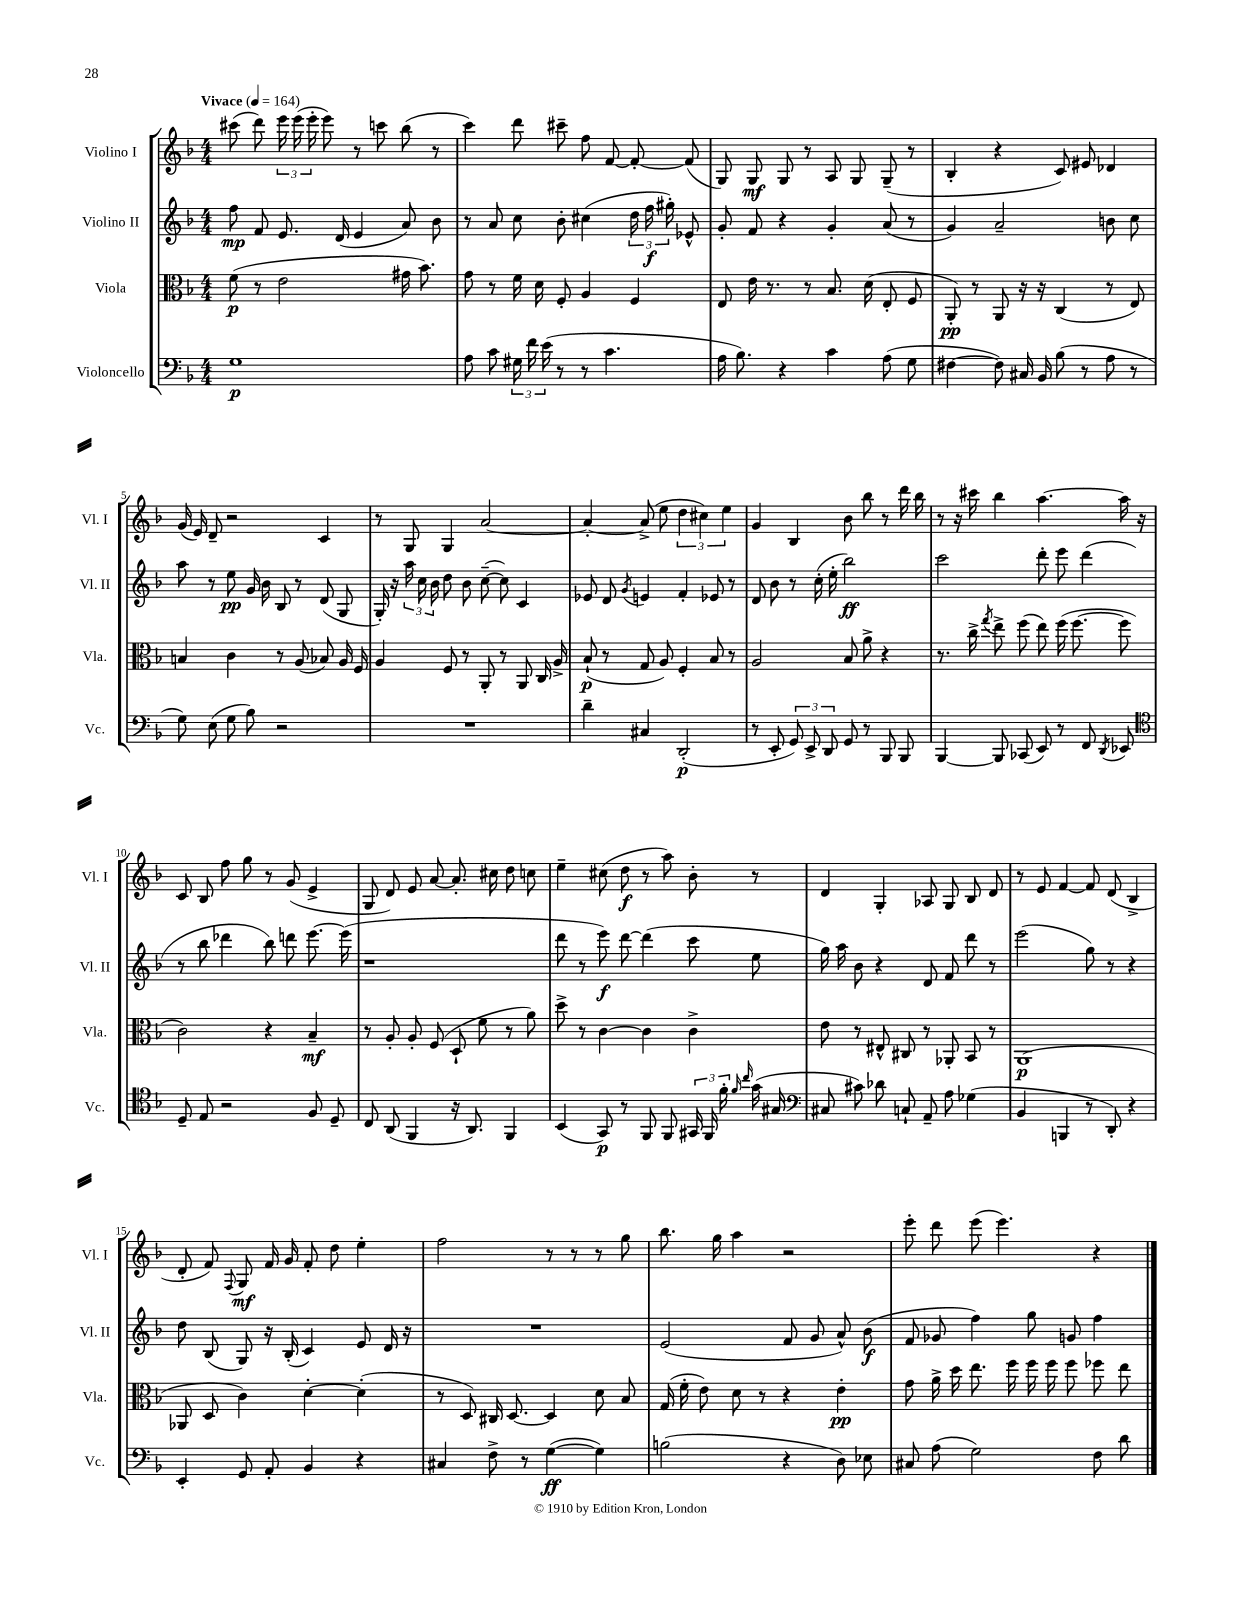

**kern	**kern	**kern	**kern
*staff4	*staff3	*staff2	*staff1
*clefF4	*clefC3	*clefG2	*clefG2
*k[b-]	*k[b-]	*k[b-]	*k[b-]
*M4/4	*M4/4	*M4/4	*M4/4
*MM164	*MM164	*MM164	*MM164
1G	(8f\	8ff\	(8ccc#\
.	8r	8f/	8ddd\)
.	2e\	8.e/	24eee\
.	.	.	(24eee\
.	.	.	24eee'\
.	.	.	8eee\)
.	.	(16d/	.
.	.	4e/	8r
.	.	.	8ccc\
.	16g#\	8a/)	(8bb-\
.	8.b-\)	.	.
.	.	8b-\	8r
=	=	=	=
8A\	8g\	8r	4ccc\)
8c\	8r	8a/	.
24G#\	16f\	8cc\	8ddd\
24f\	.	.	.
.	16d\	.	.
(24e\	.	.	.
8r	8F'/	8b-'\	8ccc#~\
8r	4A/	(4cc#\	8ff\
4.c\	.	.	[8f/
.	4F/	24dd\	8f'/_
.	.	24ff\	.
.	.	24gg#'\)	.
.	.	8e-^^/	(8f/]
=	=	=	=
16A\	8E/	8g'/	8G/)
8.B-\)	.	.	.
.	16e\	8f/	8G/
.	8.r	.	.
4r	.	4r	8G/
.	8r	.	8r
4c\	8.B-/	4g'/	8A/
.	.	.	8G/
.	(16d\	.	.
(8A\	8E'/	(8a/	(8G~/
8G\	8F/	8r	8r
=	=	=	=
[4F#\	8AA'/)	4g/)	4B-'/
.	8r	.	.
8F#\])	8AA/	2a~/	4r
16C#/	16r	.	.
16BB-/	16r	.	.
(8B-\	(4C/	.	8c/)
8r	.	.	8e#/
8A\	8r	8b\	4d-/
8r	8E/)	8cc\	.
=	=	=	=
8G\)	4B/	8aa\	(16g/
.	.	.	16e/)
(8E\	.	8r	8d~/
8G\	4c\	8ee\	2r
8B-\)	.	16g/	.
.	.	16b-\	.
2r	8r	8B-/	.
.	(8A/	8r	.
.	8B-/)	(8d/	4c/
.	16A/	8G/	.
.	16F/	.	.
=	=	=	=
1r	4A/	16G'/)	8r
.	.	16r	.
.	.	24aa\	8G/
.	.	24cc\	.
.	.	24b-\	.
.	8F/	8dd\	4G/
.	8r	8b-\	.
.	8AA'/	([8cc~\	[2a/
.	8r	8cc\])	.
.	8AA/	4c/	.
.	16C/	.	.
.	16A^/	.	.
=	=	=	=
4d~\	(8B-`/	8e-/	4a'/_
.	8r	8d/	.
.	.	8qg/	.
4C#/	8G/	4e/	(8a^/]
.	8A/)	.	8ee\
(2DD'/	4F'/	4f'/	6dd\
.	.	.	6cc#\)
.	8B-/	8e-/	.
.	.	.	6ee\
.	8r	8r	.
=	=	=	=
8r	2A/	8d/	4g/
8EE'/	.	8b-\	.
12GG/)	.	8r	4B-/
12EE^/	.	.	.
.	.	(16cc'\	.
12DD/	.	.	.
.	.	16ee'\	.
8GG/	8B-/	2bb-\)	8b-\
8r	8a^\	.	8bb-\
8BBB-/	4r	.	8r
8BBB-/	.	.	16ddd\
.	.	.	16bb-\
=	=	=	=
[4BBB-/	8.r	2ccc\	8r
.	.	.	16r
.	16cc^\	.	16ccc#\
.	8qgg/	.	.
8BBB-/]	8ee^\	.	4bb-\
(8CC-/	(8ff\	.	.
8EE/)	8ee\)	8ddd'\	[4.aa\
8r	(16ff\	8eee\	.
.	[8.ff\	.	.
8FF/	.	(4ddd\	.
8qDD/	.	.	.
8EE-/	8ff\]	.	16aa\]
.	.	.	16r
=	=	=	=
*clefC4	*	*	*
8D~/	2c\)	8r	8c/
8E/	.	8bb-\	8B-/
2r	.	4ddd-\	8ff\
.	.	.	8gg\
.	4r	8bb-\)	8r
.	.	8ddd\	(8g/
8F/	4B-~/	[8.eee\	4e^/
8D~/	.	.	.
.	.	(16eee\]	.
=	=	=	=
8C/	8r	1r	8G/
(8AA/	8A'/	.	8d/)
4FF/	8A'/	.	8e/
.	(8F/	.	[8a/
16r	8D`/	.	8.a'/]
8.AA/)	.	.	.
.	8f\	.	.
.	.	.	16cc#\
4FF/	8r	.	8dd\
.	8a\)	.	8cc\
=	=	=	=
(4BB-/	8dd^\	8ddd\	4ee~\
.	8r	8r	.
8GG/)	[4c\	8eee\)	(8cc#\
8r	.	[8ddd\	8dd\
8FF/	4c\]	(4ddd\]	8r
8FF/	.	.	8aa\)
24GG#/	4c^\	8ccc\	8b-'\
24FF/	.	.	.
24f'\	.	.	.
16qqf/	.	.	.
16qqcc/	.	.	.
(16g\	.	8ee\	8r
16G#/	.	.	.
=	=	=	=
*clefF4	*	*	*
8C#/	8e\	16gg\)	4d/
.	.	16aa\	.
8c#\)	8r	8b-\	.
8d-\	8E#^^/	4r	4G'/
8C`/	8C#/	.	.
8AA~/	8r	8d/	8A-/
8A\	8AA-'/	8f/	8G/
(4G-\	8BB-/	8ddd\	8B-/
.	8r	8r	8d/
=	=	=	=
4BB-/	(1AA	(2eee\	8r
.	.	.	8e/
4BBB/	.	.	[4f/
8r	.	8gg\)	8f/]
8DD'/)	.	8r	(8d/
4r	.	4r	4B-^/
=	=	=	=
4EE'/	8AA-/	8dd\	8d'/
.	8D/	(8B-/	8f/)
.	.	.	8qqF/
8GG/	4c\)	8G/)	8G/
8AA'/	.	16r	16f/
.	.	(16B-'/	16g/
4BB-/	[4d'\	4c/)	8f'/
.	.	.	8dd\
4r	(4d'\]	8e/	4ee'\
.	.	16d/	.
.	.	16r	.
=	=	=	=
4C#/	8r	1r	2ff\
.	8D/)	.	.
8F^\	16C#/	.	.
.	[8.D/	.	.
8r	.	.	.
([4G\	4D/]	.	8r
.	.	.	8r
4G\])	8d\	.	8r
.	8B-/	.	8gg\
=	=	=	=
(2B\	(16G/	(2e/	8.bb-\
.	16f'\	.	.
.	8e\)	.	.
.	.	.	16gg\
.	8d\	.	4aa\
.	8r	.	.
4r	4r	8f/	2r
.	.	8g/	.
8D\)	4e'\	8a^^/)	.
8E-\	.	(8b-\	.
=	=	=	=
8C#/	8g\	8f/	8eee'\
(8A\	16a^\	8g-/	8ddd\
.	16dd\	.	.
2G\)	8.ee\	4ff\)	(8eee\
.	.	.	4.eee\)
.	16ff\	.	.
.	16ff\	8gg\	.
.	16ff\	.	.
.	8ff\	8g/	.
8F\	8ff-\	4ff\	4r
8d\	8ee\	.	.
==	==	==	==
*-	*-	*-	*-
